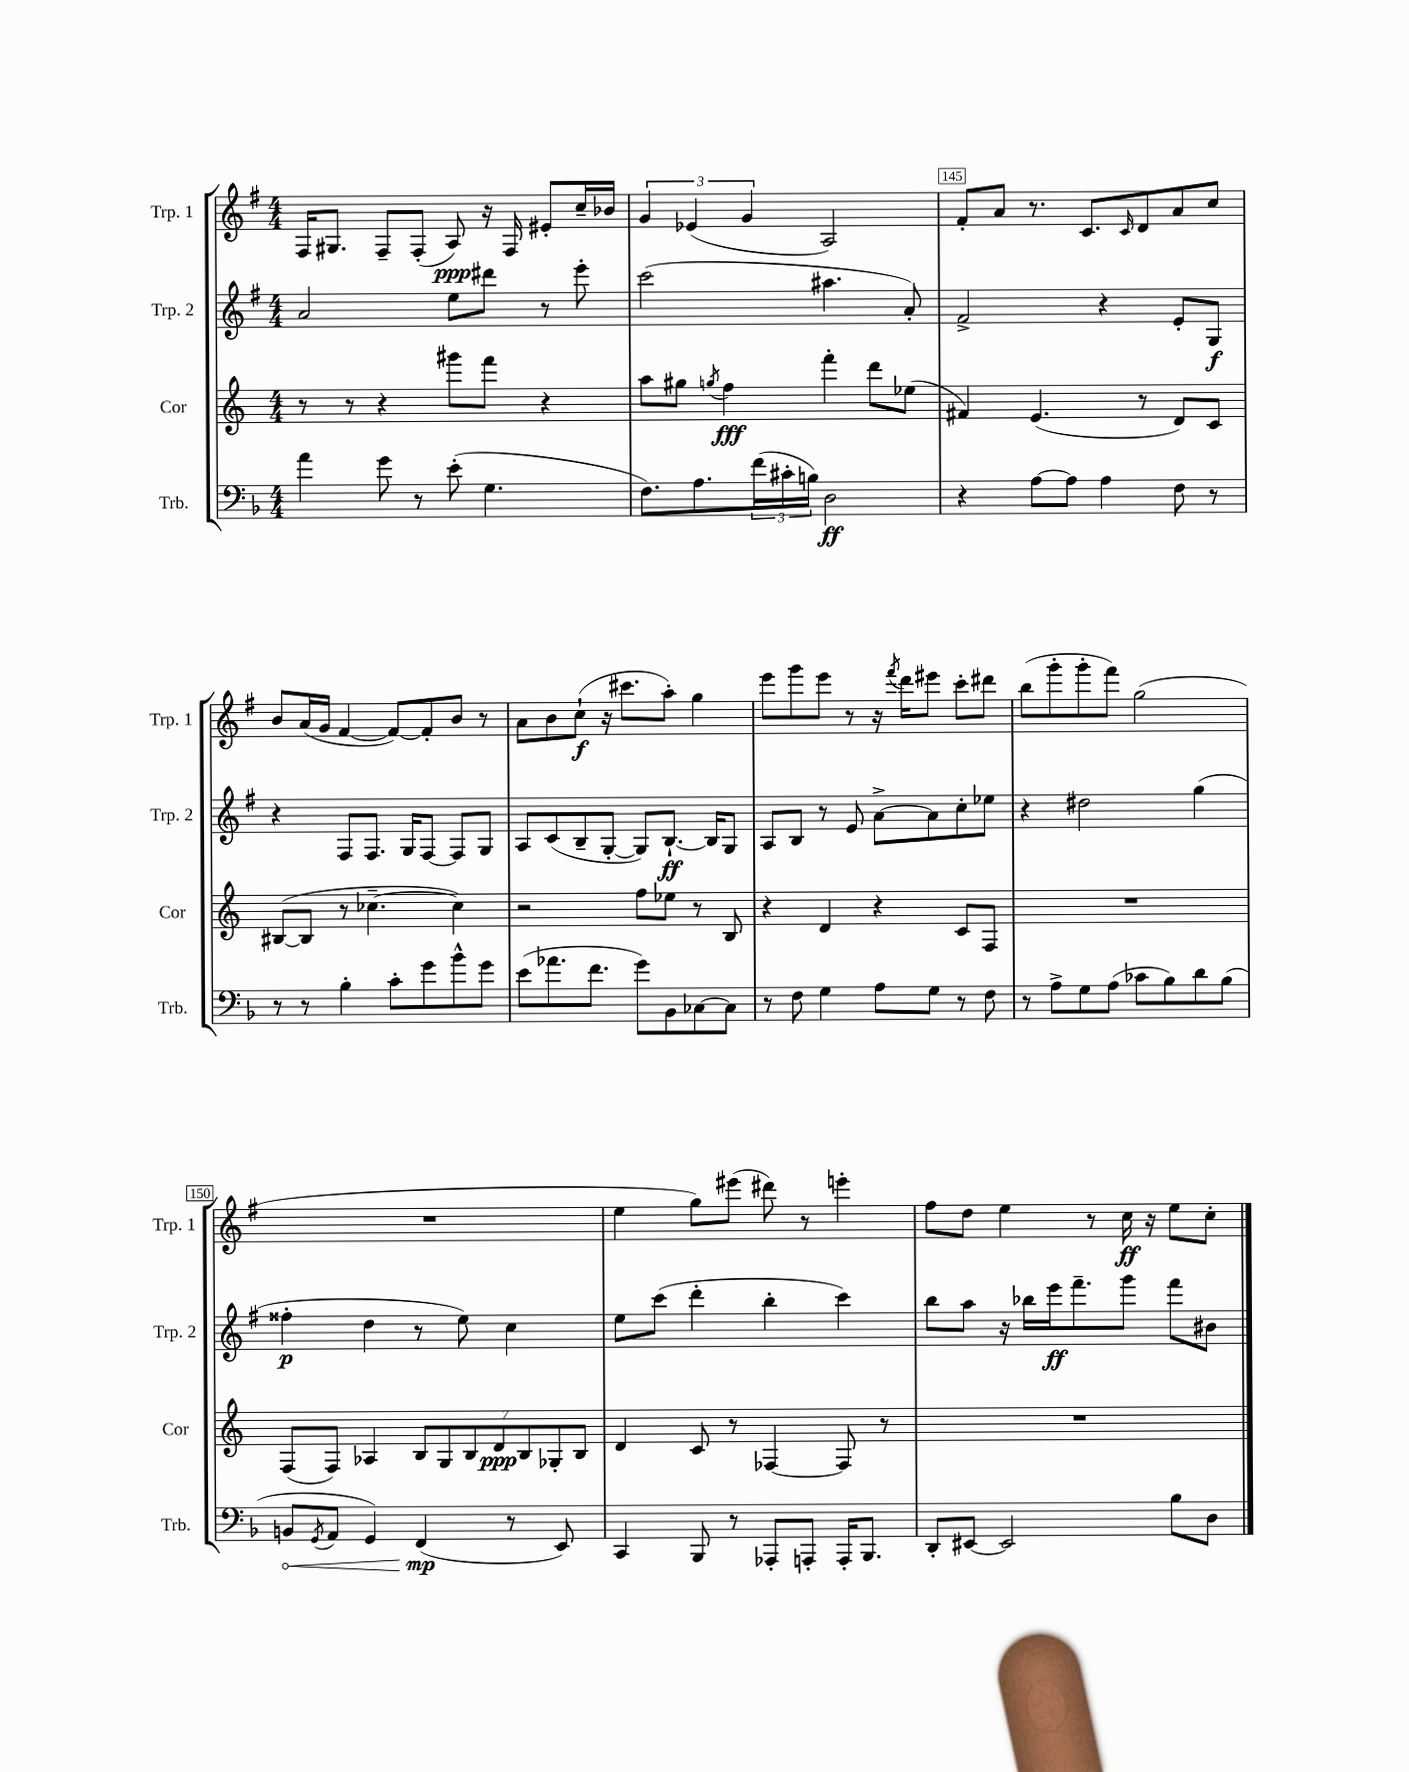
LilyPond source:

<<
\new StaffGroup <<
\new Staff = "s0" \with { instrumentName = "Trp. 1" shortInstrumentName = "Trp. 1" } {
    \clef treble \key g \major \numericTimeSignature \time 4/4
    fis16 gis8. fis8-- fis8-.( a8\ppp) r16 fis16 eis'8-. c''16-- bes'16 |
    \tuplet 3/2 { g'4 ees'4( g'4 } a2) |
    fis'8-. a'8 r8. c'8. \grace { c'16 } d'8 a'8 c''8 |
    b'8 a'16( g'16 fis'4~ fis'8~) fis'8-. b'8 r8 |
    a'8 b'8 c''8-!\f( r16 cis'''8. a''8-.) g''4 |
    e'''8 g'''8 e'''8 r8 r16 \acciaccatura { fis'''8 } d'''16 eis'''8 c'''8-. dis'''8 |
    b''8( g'''8-. g'''8-. fis'''8) g''2( |
    R1 |
    e''4 g''8) eis'''8( dis'''8) r8 e'''4-. |
    fis''8 d''8 e''4 r8 c''16\ff r16 e''8 c''8-. \bar "|." |
}
\new Staff = "s1" \with { instrumentName = "Trp. 2" shortInstrumentName = "Trp. 2" } {
    \clef treble \key g \major \numericTimeSignature \time 4/4
    a'2 e''8 dis'''8 r8 e'''8-. |
    c'''2( ais''4. a'8-.) |
    fis'2-> r4 e'8-. g8\f |
    r4 fis8 fis8. g16 fis8~ fis8 g8 |
    a8 c'8( b8-- g8~-. g8) b8.~-!\ff b16 g8 |
    a8 b8 r8 e'8 a'8~-> a'8 c''8-. ees''8 |
    r4 dis''2 g''4( |
    fisis''4-.\p d''4 r8 e''8) c''4 |
    e''8 c'''8( d'''4-. b''4-. c'''4) |
    b''8 a''8 r16 bes''16 e'''16\ff fis'''8.-- g'''8 fis'''8 bis'8 \bar "|." |
}
\new Staff = "s2" \with { instrumentName = "Cor" shortInstrumentName = "Cor" } {
    \clef treble \key c \major \numericTimeSignature \time 4/4
    r8 r8 r4 gis'''8 f'''8 r4 |
    a''8 gis''8 \acciaccatura { g''8 } f''4\fff f'''4-. d'''8 ees''8( |
    fis'4) e'4.( r8 d'8) c'8 |
    bis8~( bis8 r8 ces''4.~-- ces''4) |
    r2 f''8 ees''8 r8 b8 |
    r4 d'4 r4 c'8 f8 |
    R1 |
    f8( f8) aes4 \tuplet 7/4 { b8 g8 b8 d'8\ppp b8 ges8-. b8 } |
    d'4 c'8 r8 fes4~ fes8 r8 |
    R1 \bar "|." |
}
\new Staff = "s3" \with { instrumentName = "Trb." shortInstrumentName = "Trb." } {
    \clef bass \key f \major \numericTimeSignature \time 4/4
    a'4 g'8 r8 e'8-.( g4. |
    f8.) a8. \tuplet 3/2 { f'16( cis'16-. b16) } d2\ff |
    r4 a8~ a8 a4 f8 r8 |
    r8 r8 bes4-. c'8-. g'8 bes'8-^ g'8 |
    e'8( aes'8. f'8. g'8) bes,8 ces8~ ces8 |
    r8 f8 g4 a8 g8 r8 f8 |
    r8 a8-> g8 a8( ces'8 bes8) d'8 bes8( |
    \once \override Hairpin.circled-tip = ##t b,8\< \acciaccatura { g,8 } a,8 g,4) f,4\mp\!( r8 e,8) |
    c,4 bes,,8 r8 aes,,8-. a,,8-. a,,16-. bes,,8. |
    d,8-. eis,8~ eis,2 bes8 d8 \bar "|." |
}
>>
>>
\layout { \context { \Score currentBarNumber = #143 \override BarNumber.break-visibility = ##(#f #t #t) barNumberVisibility = #(every-nth-bar-number-visible 5) \override BarNumber.stencil = #(make-stencil-boxer 0.1 0.3 ly:text-interface::print) } }
